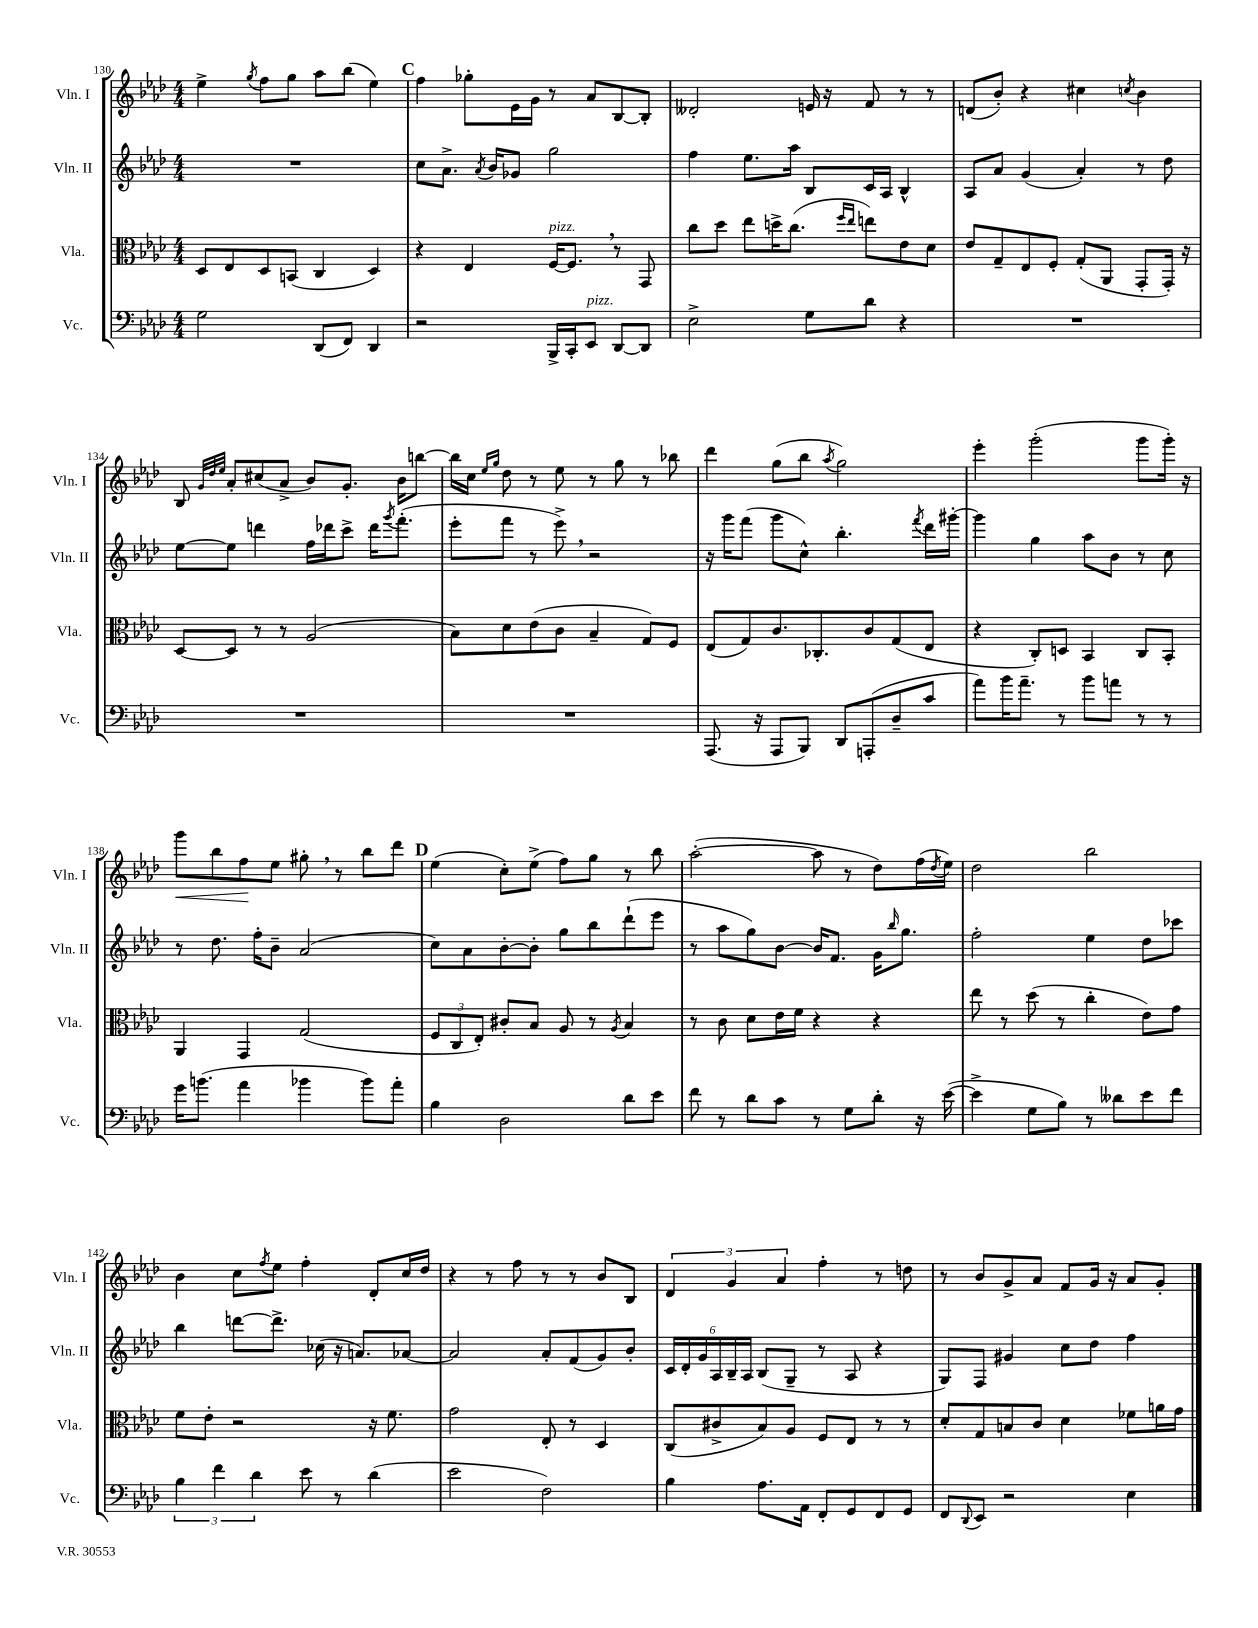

**kern	**kern	**kern	**kern	**dynam
*part4	*part3	*part2	*part1	*part1
*staff4	*staff3	*staff2	*staff1	*staff1
*I"Vc.	*I"Vla.	*I"Vln. II	*I"Vln. I	*
*I'Vc.	*I'Vla.	*I'Vln. II	*I'Vln. I	*
*clefF4	*clefC3	*clefG2	*clefG2	*
*k[b-e-a-d-]	*k[b-e-a-d-]	*k[b-e-a-d-]	*k[b-e-a-d-]	*
*M4/4	*M4/4	*M4/4	*M4/4	*
=130	=130	=130	=130	=130
2G\	8D-/L	1r	4ee-^\	.
.	8E-/	.	.	.
.	.	.	8qgg/	.
.	8D-/	.	8ff\L	.
.	(8BBn/J	.	8gg\J	.
(8DD-/L	4C/	.	8aa-\L	.
8FF/J)	.	.	(8bb-\J	.
4DD-/	4D-/)	.	4ee-\)	.
!!LO:REH:place=s1:t=C
=131	=131	=131	=131	=131
2r	4r	8cc\L	4ff\	.
.	.	8.a-^\J	.	.
.	4E-/	.	8gg-X'\L	.
.	.	8qa-/	.	.
.	.	16b-/KL	.	.
.	.	8g-X/J	16e-\L	.
.	.	.	16g\JJ	.
!	!LO:TX:a:i:t=pizz.	!	!	!
16BBB-^/LL	[16F/KL	2gg\	8r	.
16CC'/J	8.F,/J]	.	.	.
!LO:TX:a:i:t=pizz.	!	!	!	!
8EE-/J	.	.	8a-/L	.
[8DD-/L	8r	.	[8B-/	.
8DD-/J]	8GG/	.	8B-'/J]	.
=132	=132	=132	=132	=132
2E-^\	8cc\L	4ff\	2d--X'/	.
.	8dd-\J	.	.	.
.	8ee-\L	8.ee-\L	.	.
.	16ddn^\K	.	.	.
.	(8.cc\J	16aa-\Jk	.	.
8G\L	.	8B-/L	16en/	.
.	.	.	16r	.
.	16qqff/LL	.	.	.
.	16qqee-/JJ	.	.	.
8d-\J	8een\L)	16c/L	8f/	.
.	.	16A-/JJ	.	.
4r	8e-\	4B-^^/	8r	.
.	8d-\J	.	8r	.
=133	=133	=133	=133	=133
1r	8e-/L	8A-/L	(8dn/L	.
.	8G~/	8a-/J	8b-'/J)	.
.	8E-/	(4g/	4r	.
.	8F'/J	.	.	.
.	(8G'/L	4a-'/)	4cc#X\	.
.	8AA-/J	.	.	.
.	.	.	8qccn/	.
.	8GG'/L	8r	4b-\	.
.	16GG'/Jk)	8dd-\	.	.
.	16r	.	.	.
!!LO:LB:g=z
=134	=134	=134	=134	=134
1r	[8D-/L	[8ee-\L	8B-/	.
.	.	.	32qqg/LLL	.
.	.	.	32qqdd-/	.
.	.	.	32qqee-/JJJ	.
.	8D-/J]	8ee-\J]	8a-'/L	.
.	8r	4dddn\	(8cc#X/	.
.	8r	.	8a-^/J	.
.	(2A-/	16ff\LL	8b-/L)	.
.	.	16ddd-X\J	.	.
.	.	8ccc^\J	8.g'/J	.
.	.	16ddd-\KL	.	.
.	.	8qggg/	.	.
.	.	(8.fff'\J	16b-\KL	.
.	.	.	[8bbn\J	.
=135	=135	=135	=135	=135
1r	8B-\L)	8eee-'\L	16bb\LL]	.
.	.	.	16cc\JJ	.
.	.	.	16qqee-/LL	.
.	.	.	16qqgg/JJ	.
.	8d-\	8fff\J	8dd-\	.
.	(8e-\	8r	8r	.
.	8c\J	8eee-^,\)	8ee-\	.
.	4B-~/	2r	8r	.
.	.	.	8gg\	.
.	8G/L)	.	8r	.
.	8F/J	.	8bb-X\	.
=136	=136	=136	=136	=136
(8.AAA-/	(8E-/L	16r	4ddd-\	.
.	.	16ggg\KL	.	.
.	8G/)	(8fff\J	.	.
16r	.	.	.	.
8AAA-/L	8.c/	8ggg\L	(8gg\L	.
8BBB-/J)	.	8cc^^\J)	8bb-\J	.
.	8.C-X'/	.	.	.
.	.	.	8qaa-/	.
8DD-/L	.	4.bb-'\	2gg\)	.
(8AAAn'/	8c/	.	.	.
8D-~/	(8G/	.	.	.
.	.	8qfff/	.	.
8c/J	8E-/J	16ddd-\LL	.	.
.	.	[16ggg#X'\JJ	.	.
=137	=137	=137	=137	=137
8a-\L)	4r	4ggg#\]	4eee-'\	.
16b-\K	.	.	.	.
8.a-~\J	.	.	.	.
.	8C'/L)	4gg\	(2ggg'\	.
8r	8Dn/J	.	.	.
8b-\L	4BB-/	8aa-\L	.	.
8an\J	.	8b-\J	.	.
8r	8C/L	8r	8ggg\L	.
8r	8BB-'/J	8cc\	16ggg'\Jk)	.
.	.	.	16r	.
!!LO:LB:g=z
=138	=138	=138	=138	=138
!	!	!	!	!LO:HP:b
16g\KL	4AA-/	8r	8ggg\L	<
(8.bn\J	.	.	.	.
.	.	8.dd-\	8bb-\	.
4a-\	4GG/	.	8ff\	.
.	.	16ff'\KL	.	.
.	.	8b-~\J	8ee-\J	[
4b-X\	(2G/	(2a-/	8gg#X',\	.
.	.	.	8r	.
8b-\L)	.	.	8bb-\L	.
8a-'\J	.	.	8ddd-\J	.
!!LO:REH:place=s1:t=D
=139	=139	=139	=139	=139
4B-\	12F/L	8cc\L)	(4ee-\	.
.	12C/	.	.	.
.	.	8a-\	.	.
.	12E-'/J)	.	.	.
2D-\	8c#X'/L	[8b-'\	8cc'\L)	.
.	8B-/J	8b-'\J]	(8ee-^\J	.
.	8A-/	8gg\L	8ff\L)	.
.	8r	8bb-\	8gg\J	.
.	8qA-/	.	.	.
8d-\L	4B-/	(8ddd-`\	8r	.
8e-\J	.	8eee-\J	8bb-\	.
=140	=140	=140	=140	=140
8f\	8r	8r	([2aa-'\	.
8r	8c\	8aa-\L	.	.
8d-\L	8d-\L	8gg\)	.	.
8c\J	16e-\L	[8b-\J	.	.
.	16f\JJ	.	.	.
8r	4r	16b-/KL]	8aa-\]	.
.	.	8.f/J	.	.
8G\L	.	.	8r	.
8d-'\J	4r	16g\KL	8dd-\L)	.
.	.	16qqbb-/	.	.
.	.	8.gg\J	.	.
16r	.	.	(16ff\L	.
.	.	.	8qdd-/	.
([16e-\	.	.	16ee-\JJ)	.
=141	=141	=141	=141	=141
4e-^\]	8ee-\	2ff'\	2dd-\	.
.	8r	.	.	.
8G\L	(8dd-\	.	.	.
8B-\J)	8r	.	.	.
8r	4cc'\	4ee-\	2bb-\	.
8d--X\L	.	.	.	.
8e-\	8e-\L)	8dd-\L	.	.
8f\J	8g\J	8ccc-X\J	.	.
!!LO:LB:g=z
=142	=142	=142	=142	=142
6B-\	8f\L	4bb-\	4b-\	.
.	8e-'\J	.	.	.
6f\	.	.	.	.
.	2r	[8dddn\L	8cc\L	.
6d-\	.	.	.	.
.	.	.	8qff/	.
.	.	8.ddd^\J]	8ee-\J	.
8e-\	.	.	4ff'\	.
.	.	(16cc-X\	.	.
8r	.	16r	.	.
.	.	8.an/L)	.	.
(4d-\	16r	.	8d-'/L	.
.	8.f\	.	.	.
.	.	[8a-X/J	16cc/L	.
.	.	.	16dd-/JJ	.
=143	=143	=143	=143	=143
2e-\	2g\	2a-/]	4r	.
.	.	.	8r	.
.	.	.	8ff\	.
2F\)	8E-'/	8a-'/L	8r	.
.	8r	(8f/	8r	.
.	4D-/	8g/)	8b-/L	.
.	.	8b-'/J	8B-/J	.
=144	=144	=144	=144	=144
4B-\	(8C/L	24c/LL	6d-/	.
.	.	24d-'/	.	.
.	.	24g/	.	.
.	8c#X^/	24A-/	.	.
.	.	24B-~/	6g/	.
.	.	24A-/JJ	.	.
8.A-\L	8B-/)	(8B-/L	.	.
.	.	.	6a-/	.
.	8A-/J	8G~/J	.	.
16AA-\Jk	.	.	.	.
8FF'/L	8F/L	8r	4ff'\	.
8GG/	8E-/J	8A-/	.	.
8FF/	8r	4r	8r	.
8GG/J	8r	.	8ddn\	.
=145	=145	=145	=145	=145
8FF/L	8d-'/L	8G/L)	8r	.
8qqDD-/	.	.	.	.
8EE-/J	8G/	8F/J	8b-/L	.
2r	8Bn/	4g#X/	8g^/	.
.	8c/J	.	8a-/J	.
.	4d-\	8cc\L	8f/L	.
.	.	8dd-\J	16g/Jk	.
.	.	.	16r	.
4E-\	8f-X\L	4ff\	8a-/L	.
.	16an\L	.	8g'/J	.
.	16g\JJ	.	.	.
==	==	==	==	==
*-	*-	*-	*-	*-
